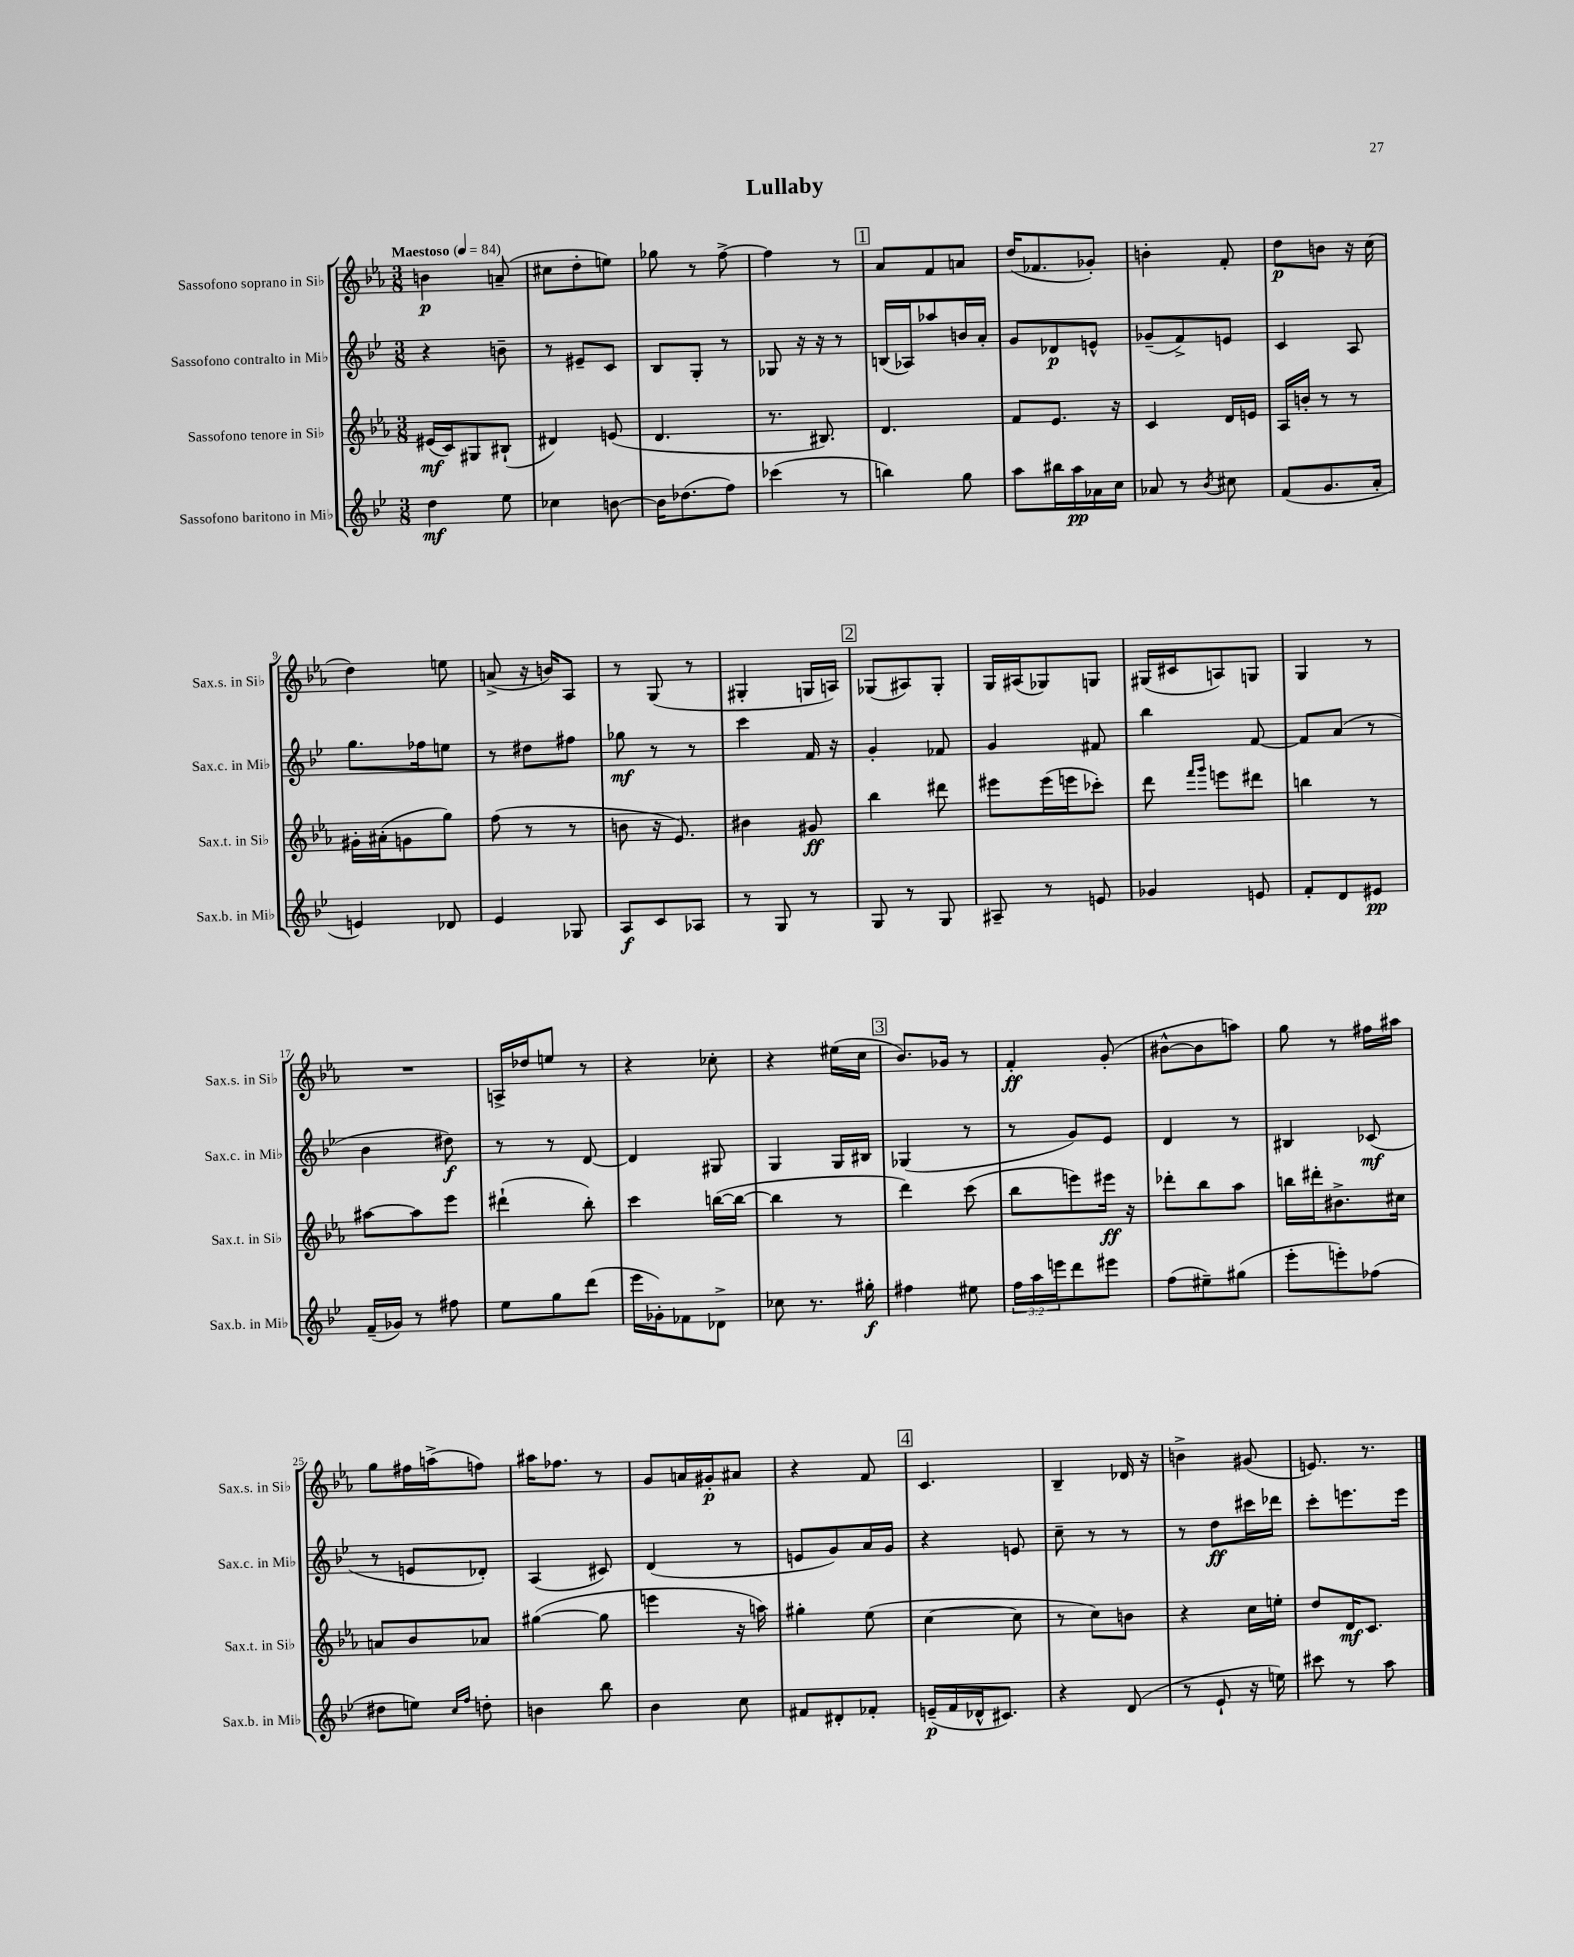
\header { title = "Lullaby" }
<<
\new StaffGroup <<
\new Staff = "s0" \with { instrumentName = "Sassofono soprano in Sib" shortInstrumentName = "Sax.s. in Sib" } {
    \clef treble \key ees \major \numericTimeSignature \time 3/8 \tempo "Maestoso" 4 = 84
    b'4\p a'8--( |
    cis''8 d''8-. e''8) |
    ges''8 r8 f''8~-> |
    f''4 r8 |
    \mark \markup { \box "1" } aes'8 f'8 a'8 |
    d''16( fes'8. ges'8-.) |
    b'4-. f'8-. |
    d''8\p b'8 r16 c''16( |
    d''4) e''8 |
    a'8->( r16 b'16) aes8 |
    r8 g8( r8 |
    gis4-. g16 a16) |
    \mark \markup { \box "2" } ges8( ais8) ges8-. |
    g16 ais16( ges8) g8 |
    gis16( cis'16 a8) g8 |
    g4 r8 |
    R4. |
    a16-> des''16 e''8 r8 |
    r4 ces''8-. |
    r4 eis''16( c''16 |
    \mark \markup { \box "3" } bes'8.) ges'16 r8 |
    f'4-.\ff g'8-.( |
    bis'8~-^ bis'8 a''8) |
    g''8 r8 fis''16 ais''16 |
    g''8 fis''16 a''16->( f''8) |
    ais''16 fes''8. r8 |
    g'8 a'16 gis'16-.\p ais'8 |
    r4 f'8 |
    \mark \markup { \box "4" } c'4. |
    bes4-- des'16 r16 |
    b'4-> gis'8( |
    e'8.) r8. \bar "|." |
}
\new Staff = "s1" \with { instrumentName = "Sassofono contralto in Mib" shortInstrumentName = "Sax.c. in Mib" } {
    \clef treble \key bes \major \numericTimeSignature \time 3/8
    r4 b'8-- |
    r8 eis'8-- c'8 |
    bes8 g8-. r8 |
    ges8 r16 r16 r8 |
    \mark \markup { \box "1" } b16( aes16) aes''8 b'16 a'16-. |
    g'8 des'8\p e'8-^ |
    ges'8--( f'8->) e'8 |
    c'4 a8 |
    g''8. fes''16 e''8 |
    r8 dis''8 fis''8 |
    ges''8\mf r8 r8 |
    c'''4 f'16 r16 |
    \mark \markup { \box "2" } g'4-. fes'8 |
    g'4 fis'8 |
    bes''4 f'8~ |
    f'8 a'8( r8 |
    bes'4 dis''8\f) |
    r8 r8 d'8~ |
    d'4 gis8 |
    g4 g16 bis16 |
    \mark \markup { \box "3" } ges4( r8 |
    r8 g'8) ees'8 |
    d'4 r8 |
    bis4 ces'8\mf( |
    r8 e'8 des'8-.) |
    a4( cis'8) |
    d'4( r8 |
    e'8 g'8) a'16 g'16 |
    \mark \markup { \box "4" } r4 e'8 |
    c''8-- r8 r8 |
    r8 d''8\ff cis'''16 des'''16 |
    c'''8-. e'''8. e'''16 \bar "|." |
}
\new Staff = "s2" \with { instrumentName = "Sassofono tenore in Sib" shortInstrumentName = "Sax.t. in Sib" } {
    \clef treble \key ees \major \numericTimeSignature \time 3/8
    eis'16\mf( c'16) gis8 bis8-!( |
    dis'4) e'8( |
    d'4. |
    r8. bis8.) |
    \mark \markup { \box "1" } d'4. |
    f'8 ees'8. r16 |
    c'4 d'16 e'16 |
    aes16 b'16-. r8 r8 |
    gis'16-. ais'16-.( g'8 g''8) |
    f''8( r8 r8 |
    b'8 r16 ees'8.) |
    bis'4 gis'8\ff |
    \mark \markup { \box "2" } bes''4 dis'''8 |
    eis'''8 eis'''16( e'''16 ces'''8-.) |
    d'''8 \grace { f'''16 g'''16 } e'''8 dis'''8 |
    b''4 r8 |
    ais''8~ ais''8 ees'''8 |
    dis'''4-!( bes''8-.) |
    c'''4 b''16~( b''16~ |
    b''4 r8 |
    \mark \markup { \box "3" } d'''4) c'''8( |
    bes''8 e'''8) eis'''16\ff r16 |
    des'''8-. bes''8 aes''8 |
    b''16 dis'''16-. bis'8.-> cis''16 |
    a'8 bes'8 aes'8 |
    gis''4~( gis''8 |
    e'''4 r16 a''16) |
    gis''4-. ees''8( |
    \mark \markup { \box "4" } c''4~ c''8 |
    r8 c''8) b'8 |
    r4 c''16 e''16-. |
    d''8 d'16\mf c'8. \bar "|." |
}
\new Staff = "s3" \with { instrumentName = "Sassofono baritono in Mib" shortInstrumentName = "Sax.b. in Mib" } {
    \clef treble \key bes \major \numericTimeSignature \time 3/8 \override Staff.TupletNumber.text = #tuplet-number::calc-fraction-text
    d''4\mf ees''8 |
    ces''4 b'8~ |
    b'16 des''8.( f''8) |
    ces'''4( r8 |
    \mark \markup { \box "1" } b''4) g''8 |
    a''8 bis''16 a''16\pp aes'16 c''16 |
    aes'8 r8 \acciaccatura { bes'8 } cis''8 |
    f'8( g'8. a'16-. |
    e'4) des'8 |
    ees'4 ges8 |
    a8\f c'8 aes8 |
    r8 g8 r8 |
    \mark \markup { \box "2" } g8 r8 g8 |
    ais8-- r8 e'8 |
    ges'4 e'8 |
    f'8-. d'8 eis'8\pp |
    f'16--( ges'16) r8 fis''8 |
    ees''8 g''8 d'''8( |
    ees'''16 ges'16-.) fes'8 des'8-> |
    ces''8 r8. gis''16-.\f |
    \mark \markup { \box "3" } fis''4 eis''8 |
    \tuplet 3/2 { f''16 a''16 e'''16 } d'''8 eis'''8 |
    f''8( eis''8--) gis''8( |
    ees'''8-. e'''8-.) fes''8( |
    dis''8 e''8) \grace { c''16 f''16 } d''8-. |
    b'4 bes''8 |
    bes'4 c''8 |
    fis'8 dis'8-. fes'8-. |
    \mark \markup { \box "4" } e'16--\p( f'16 des'16-^ cis'8.) |
    r4 d'8( |
    r8 ees'8-! r16 e''16) |
    cis'''8 r8 a''8 \bar "|." |
}
>>
>>
